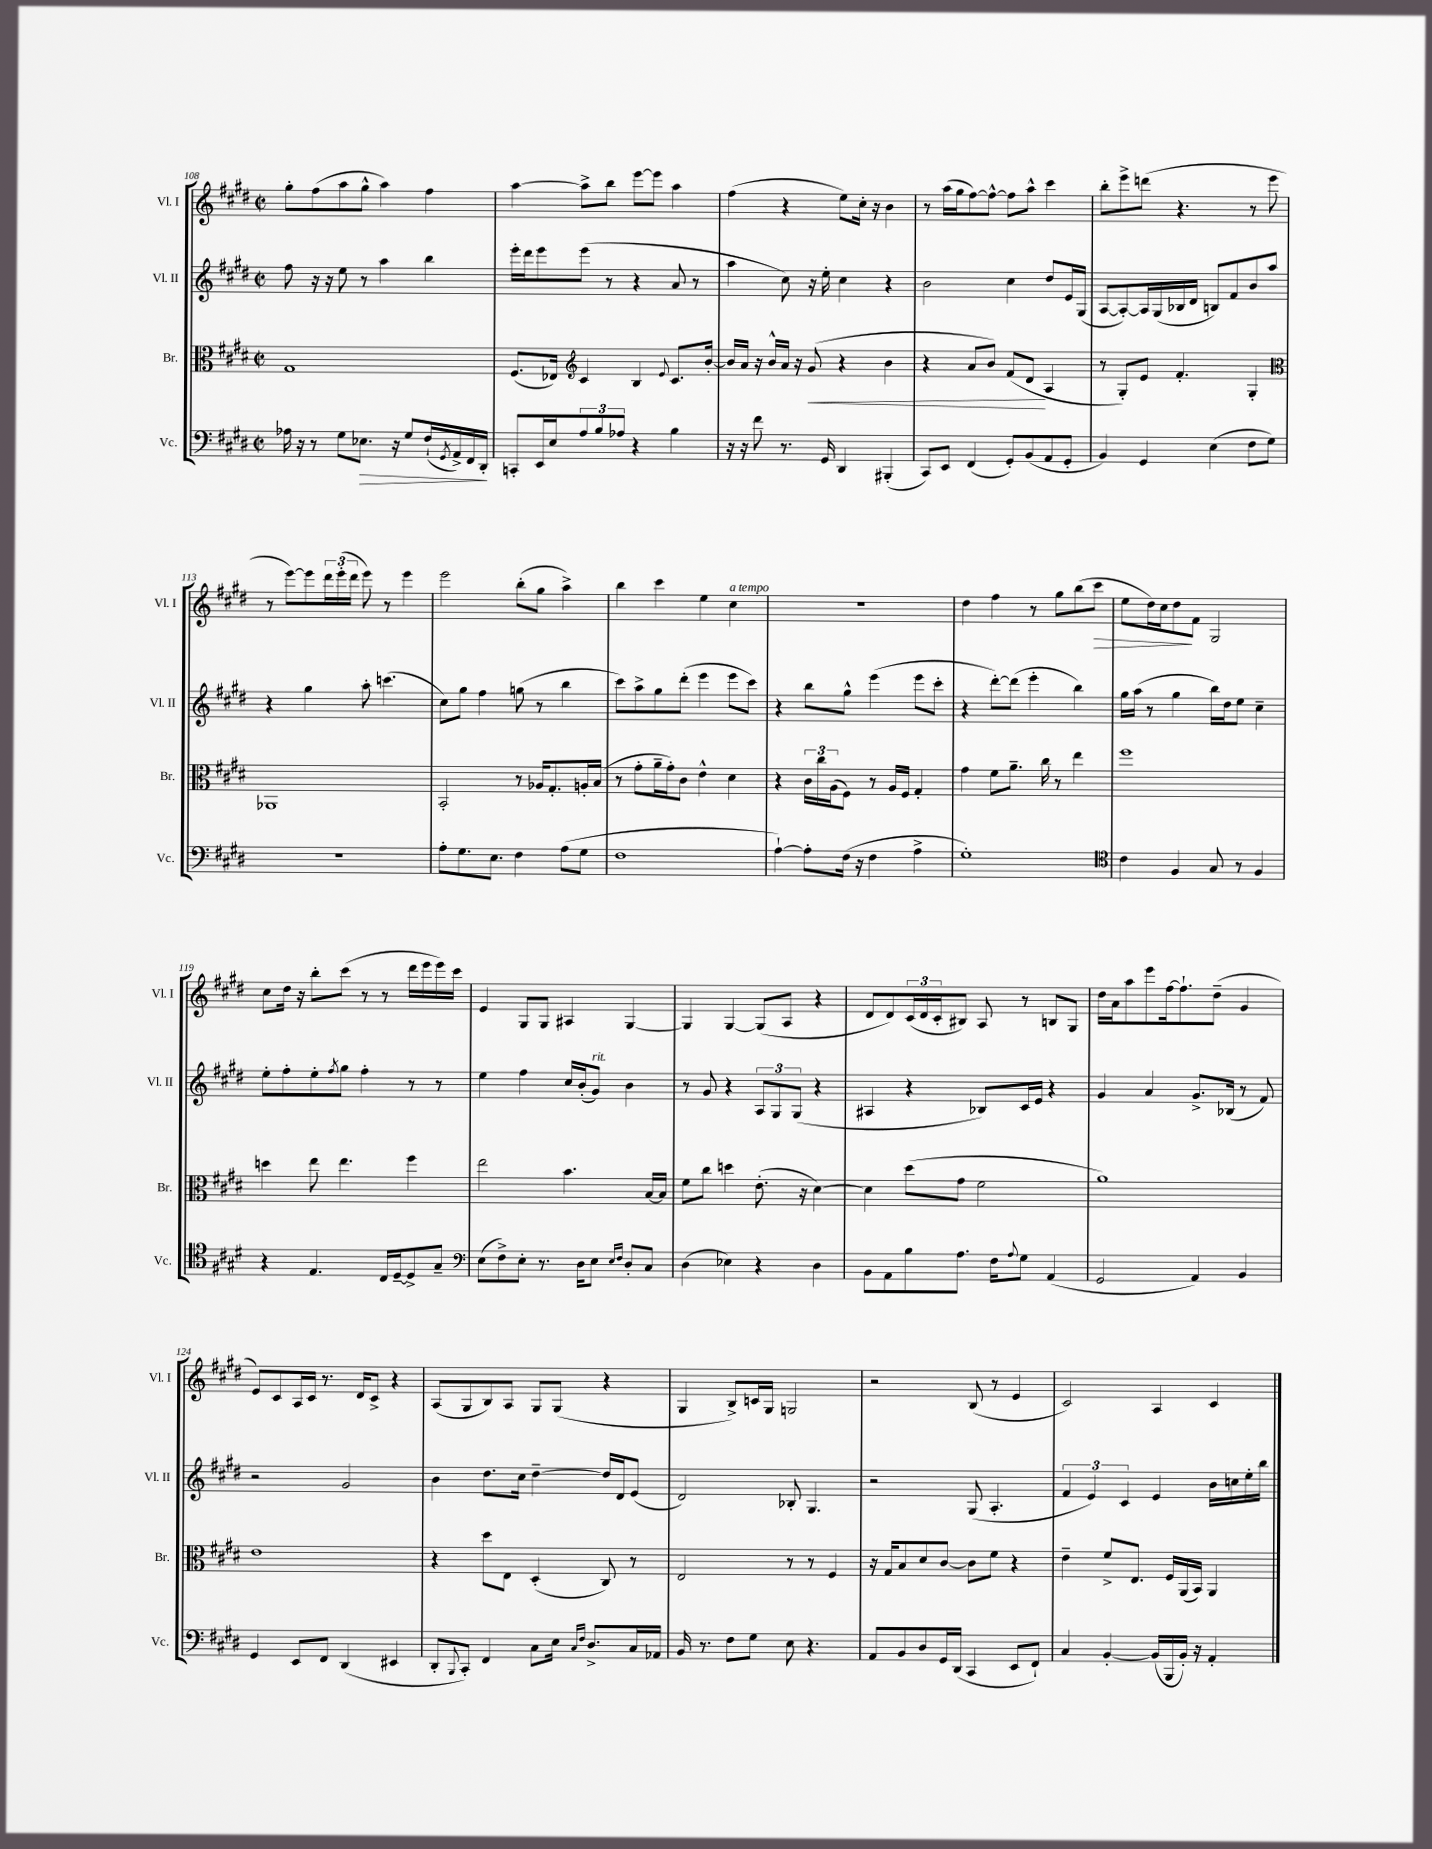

**kern	**kern	**kern	**kern
*staff4	*staff3	*staff2	*staff1
*clefF4	*clefC3	*clefG2	*clefG2
*k[f#c#g#d#]	*k[f#c#g#d#]	*k[f#c#g#d#]	*k[f#c#g#d#]
*M2/2	*M2/2	*M2/2	*M2/2
*met(c|)	*met(c|)	*met(c|)	*met(c|)
16A-	1G#	8ff#	8gg#'
16r	.	.	.
8r	.	16r	(8ff#
.	.	16r	.
8G#	.	8ee	8aa
8.E-	.	8r	8gg#^^
.	.	4aa	4aa)
16r	.	.	.
8G#	.	.	.
(16F#`	.	4bb	4ff#
8qGG#	.	.	.
16AA^)	.	.	.
16FF#	.	.	.
16DD#'	.	.	.
=	=	=	=
8CC'	(8.F#	16eee'	[4aa
.	.	16ddd#	.
16EE	.	8eee	.
16E	16E-)	.	.
*	*clefG2	*	*
12A	4c#	(8eee	8aa^]
12B	.	.	.
.	.	8r	8bb
12A-	.	.	.
4r	4B	4r	[8eee
.	.	.	8eee]
.	8qqe	.	.
4B	8.c#	8a	4aa
.	.	8r	.
.	[16b'	.	.
=	=	=	=
16r	16b]	4aa	(4ff#
16r	16a	.	.
8f#	16r	.	.
.	16b^^	.	.
8.r	16a	8cc#)	4r
.	16r	.	.
.	(8g#	16r	.
16GG#	.	16ee'	.
4DD#	4r	4cc#	8ee)
.	.	.	16cc#'
.	.	.	16r
(4BBB#'	4b	4r	4b
=	=	=	=
8CC#)	4r	2b	8r
8EE	.	.	(16aa
.	.	.	16gg#
(4FF#	8a	.	[8ff#)
.	8b)	.	8ff#^^_
8GG#')	(8f#	4cc#	8ff#]
(8BB	8d#	.	8aa^^
8AA	4A	8dd#	4ccc#
8GG#'	.	16e	.
.	.	(16G#	.
=	=	=	=
4BB)	8r	[8A	8bb'
.	8G#')	8A'_)	8eee^
4GG#	8e	16A]	(8ddd
.	.	(16G#	.
.	4.f#'	16B-	4.r
.	.	16d#	.
(4E	.	8B)	.
.	.	8f#	.
8F#	4G#'	8b	8r
8G#)	.	8aa	8eee
=	=	=	=
*	*clefC3	*	*
1r	1AA-	4r	8r
.	.	.	[8eee)
.	.	4gg#	8eee]
.	.	.	24ddd#
.	.	.	(24eee'
.	.	.	24ddd#
.	.	8aa'	8eee)
.	.	(4.ccc	8r
.	.	.	4eee
=	=	=	=
8A'	2BB'	8cc#)	2eee
8.G#	.	8gg#	.
.	.	4ff#	.
8.E	.	.	.
4F#	8r	(8gg	(8bb'
.	16A-	8r	8gg#
.	8.G#'	.	.
(8A	.	4bb	4aa^)
8G#	16A'	.	.
.	(16B	.	.
=	=	=	=
1F#	8r	8ccc#)	4bb
.	8g#'	8aa^	.
.	16a~	8gg#	4ccc#
.	16g#')	.	.
.	8c#	(8ddd#'	.
.	4e^^	4eee	4ee
.	4d#	8eee	4cc#
.	.	8ccc#)	.
=	=	=	=
[4A`)	4r	4r	1r
8A']	24c#	8bb	.
.	24cc#	.	.
.	(24A	.	.
(16F#	8F#)	8gg#^^	.
16r	.	.	.
4F#	8r	(4eee	.
.	16A	.	.
.	16F#	.	.
4A^	4G#'	8eee	.
.	.	8ccc#'	.
=	=	=	=
1G#')	4g#	4r	4dd#
.	8f#	[8ddd#')	4ff#
.	8.a~	(8ddd#]	.
.	.	4eee'	8r
.	16cc#	.	.
.	8r	.	8gg#
.	4ee	4bb)	(8bb
.	.	.	8ccc#
=	=	=	=
*clefC4	*	*	*
4c#	1ff#	16gg#	8ee
.	.	(16aa	.
.	.	8r	16dd#)
.	.	.	16cc#
4F#	.	4gg#	8dd#
.	.	.	8f#
8G#	.	16bb)	2G#
.	.	16dd#	.
8r	.	8ee	.
4F#	.	4cc#~	.
=	=	=	=
4r	4dd	8ee'	8cc#
.	.	8ff#'	16dd#
.	.	.	16r
4.E	8ee	8ee'	8bb'
.	.	8qff#	.
.	4.ee	8gg#	(8ccc#
.	.	4ff#'	8r
16C#	.	.	8r
[16D#~	.	.	.
8D#^]	4ff#	8r	16ddd#
.	.	.	16eee
8G#~	.	8r	16eee)
.	.	.	16ccc#
=	=	=	=
*clefF4	*	*	*
(8E	2ee	4ee	4e
8F#^)	.	.	.
8E'	.	4ff#	8G#
8.r	.	.	8G#
.	4.b	16cc#	4A#
16D#	.	(16b'	.
8E	.	8g#)	.
16qqE	.	.	.
16qqF#	.	.	.
8D#'	.	4b	[4G#
8C#	[16B	.	.
.	16B]	.	.
=	=	=	=
(4D#	8f#	8r	4G#]
.	8cc#	8g#	.
4E-)	4dd	4r	[4G#
4r	(8.e'	12A	(8G#]
.	.	12G#	.
.	.	.	8A
.	.	(12G#	.
.	16r	.	.
4D#	[4d#)	4r	4r
=	=	=	=
8BB	4d#]	4A#	8d#
8AA	.	.	8d#)
8B	(8dd#	4r	(24c#
.	.	.	24d#
.	.	.	24c#'
8.A	8g#	.	8B#)
.	2f#	8B-)	8A
16F#	.	.	.
8qqA	.	.	.
8G#	.	16c#	8r
.	.	16e	.
(4AA	.	4r	8B
.	.	.	8G#
=	=	=	=
2GG#	1a)	4g#	16dd#
.	.	.	16a
.	.	.	8aa
.	.	4a	8eee
.	.	.	[16ff#
.	.	.	8.ff#`]
4AA)	.	8.g#^	.
.	.	.	(8dd#~
.	.	(16B-	.
4BB	.	8r	4g#
.	.	8f#)	.
=	=	=	=
4GG#	1e	2r	8e)
.	.	.	8c#
8EE	.	.	16A
.	.	.	16c#
8FF#	.	.	8.r
(4DD#	.	2g#	.
.	.	.	16d#
.	.	.	8c#^
4EE#	.	.	4r
=	=	=	=
8DD#'	4r	4b	(8A
8qqBBB	.	.	.
8CC#')	.	.	8G#
4FF#	8dd#	8.dd#	8B)
.	8E	.	8A
.	.	16cc#	.
8C#	(4D#'	[4dd#~	8G#
16E	.	.	(8G#
16qqC#	.	.	.
16qqF#	.	.	.
8.D#^	.	.	.
.	8C#)	16dd#]	4r
.	.	16d#	.
16C#	8r	(8e	.
16AA-	.	.	.
=	=	=	=
16BB	2E	2d#)	4G#
8.r	.	.	.
8F#	.	.	8B^)
8G#	.	.	16c
.	.	.	16G#
8E	8r	8B-'	2G
4.r	8r	4.G#	.
.	4F#	.	.
=	=	=	=
8AA	16r	2r	2r
.	16G#	.	.
8BB	8B	.	.
8D#	8d#	.	.
16GG#	[8c#	.	.
(16DD#	.	.	.
4CC#	8c#]	(8G#	(8B
.	8f#	4.A'	8r
8EE	4r	.	4e
8FF#`)	.	.	.
=	=	=	=
4C#	4e~	6f#	2c#)
.	.	6e)	.
[4BB'	8f#^	.	.
.	.	6c#	.
.	8.E	.	.
(16BB]	.	4e	4A
16BBB	16F#	.	.
16BB')	(16AA	.	.
16r	16BB)	.	.
4AA'	4AA	16b	4c#
.	.	16cc	.
.	.	16ee'	.
.	.	16bb	.
==	==	==	==
*-	*-	*-	*-
